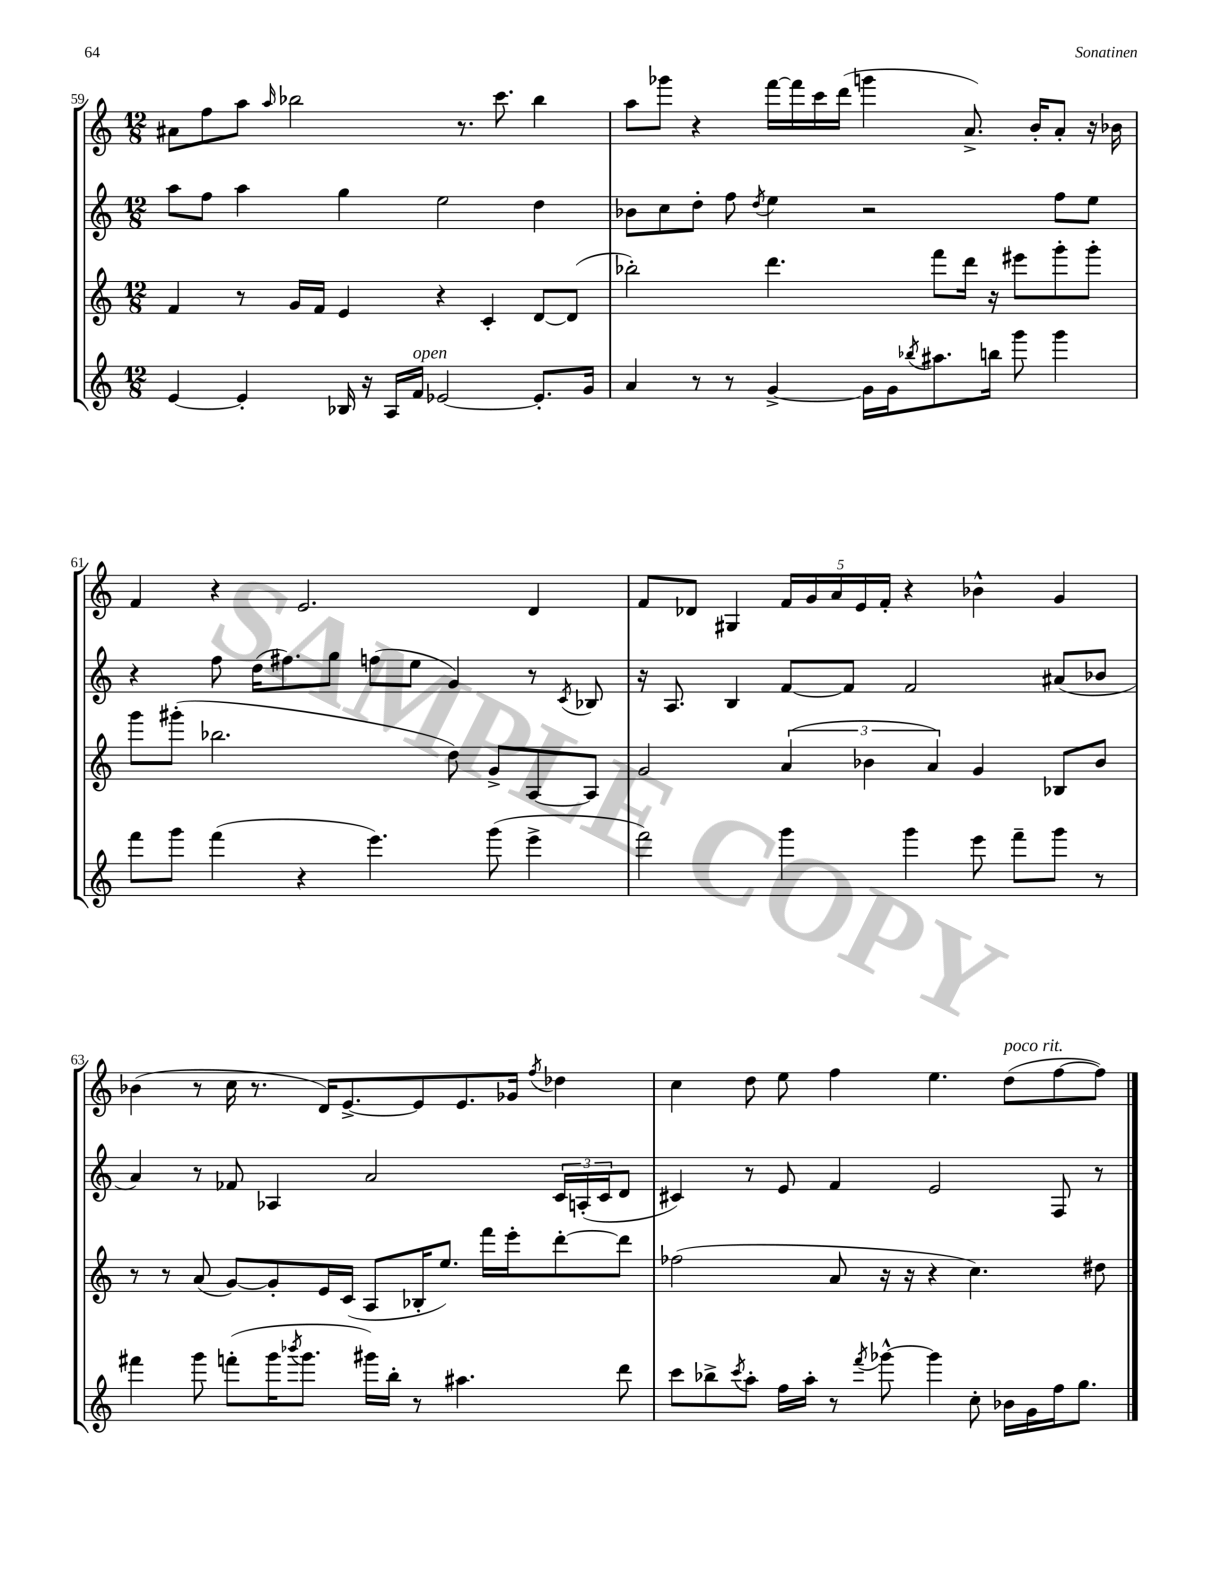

**kern	**kern	**kern	**kern
*staff4	*staff3	*staff2	*staff1
*clefG2	*clefG2	*clefG2	*clefG2
*k[]	*k[]	*k[]	*k[]
*M12/8	*M12/8	*M12/8	*M12/8
[4e/	4f/	8aa\L	8a#\L
.	.	8ff\J	8ff\
4e'/]	8r	4aa\	8aa\J
.	.	.	16qqaa/
.	16g/LL	.	2bb-\
.	16f/JJ	.	.
16B-/	4e/	4gg\	.
16r	.	.	.
16A/LL	.	.	.
16f/JJ	.	.	.
[2e-/	4r	2ee\	.
.	.	.	8.r
.	4c'/	.	.
.	.	.	8.ccc\
8.e-'/]L	[8d/L	4dd\	4bb-\
.	(8d/]J	.	.
16g/Jk	.	.	.
=	=	=	=
4a/	2bb-'\)	8b-\L	8aa\L
.	.	8cc\	8ggg-\J
8r	.	8dd'\J	4r
8r	.	8ff\	.
.	.	8qdd/	.
[4g^/	4.ddd\	4ee\	[16fff\LL
.	.	.	16fff\]
.	.	.	16ccc\
.	.	.	(16ddd\JJ
16g\]LL	.	2r	4ggg\
16g\J	.	.	.
8qbb-/	.	.	.
8.aa#\	8fff\L	.	.
.	16ddd\Jk	.	8.a^/)
16bb\Jk	16r	.	.
8ggg\	8eee#\L	.	.
.	.	.	16b'/LK
4ggg\	8ggg'\	8ff\L	8a'/J
.	8ggg'\J	8ee\J	16r
.	.	.	16b-\
=	=	=	=
8fff\L	8ggg\L	4r	4f/
8ggg\J	(8ggg#'\J	.	.
(4fff\	2.bb-\	8ff\	4r
.	.	(16dd\LK	.
.	.	8.ff#\)	.
4r	.	.	2.e/
.	.	8gg\J	.
4.eee\)	.	(8ff\L	.
.	.	8ee\J	.
.	8dd\)	4g/)	.
(8ggg\	8g^/L	.	.
4eee^\	[8A/	8r	4d/
.	.	8qc/	.
.	8A/]J	8B-/	.
=	=	=	=
2fff\)	2g/	16r	8f/L
.	.	8.A/	.
.	.	.	8d-/J
.	.	4B/	4G#/
4ggg\	(6a/	[8f/L	20f/LL
.	.	.	20g/
.	.	.	20a/
.	.	8f/]J	.
.	.	.	20e/
.	6b-\	.	.
.	.	.	20f'/JJ
4ggg\	.	2f/	4r
.	6a/)	.	.
8eee\	4g/	.	4b-^^\
8fff~\L	.	.	.
8ggg\J	8B-/L	(8a#/L	4g/
8r	8b-/J	8b-/J	.
=	=	=	=
4fff#\	8r	4a/)	(4b-\
.	8r	.	.
8ggg\	(8a/	8r	8r
(8fff'\L	[8g/L)	8f-/	16cc\
.	.	.	8.r
16ggg\K	8g'/]	4A-/	.
8qbbb-/	.	.	.
8.ggg\J	.	.	.
.	16e/L	.	16d/LK)
.	(16c/JJ	.	[8.e^/
16ggg#\LL)	8A/L	2a/	.
16bb'\JJ	.	.	.
8r	16B-'/K	.	8e/]
.	8.ee/J)	.	.
4.aa#\	.	.	8.e/
.	16fff\LL	.	.
.	16eee'\J	.	16g-/Jk
.	.	.	8qff/
.	[8ddd'\	24c/LL	4dd-\
.	.	(24A'/	.
.	.	24c/J	.
8ddd\	8ddd\]J	8d/J	.
=	=	=	=
8ccc\L	(2ff-\	4c#/)	4cc\
8bb-^\	.	.	.
8qccc/	.	.	.
8aa'\J	.	8r	8dd\
16ff\LL	.	8e/	8ee\
16aa'\JJ	.	.	.
8r	8a/	4f/	4ff\
8qfff/	.	.	.
[8ggg-^^\	16r	.	.
.	16r	.	.
4ggg-\]	4r	2e/	4.ee\
8cc'\	4.cc\)	.	.
16b-\LL	.	.	(8dd\L
16g\	.	.	.
16ff\J	.	8F/	[8ff\
8.gg\J	.	.	.
.	8dd#\	8r	8ff\]J)
==	==	==	==
*-	*-	*-	*-
